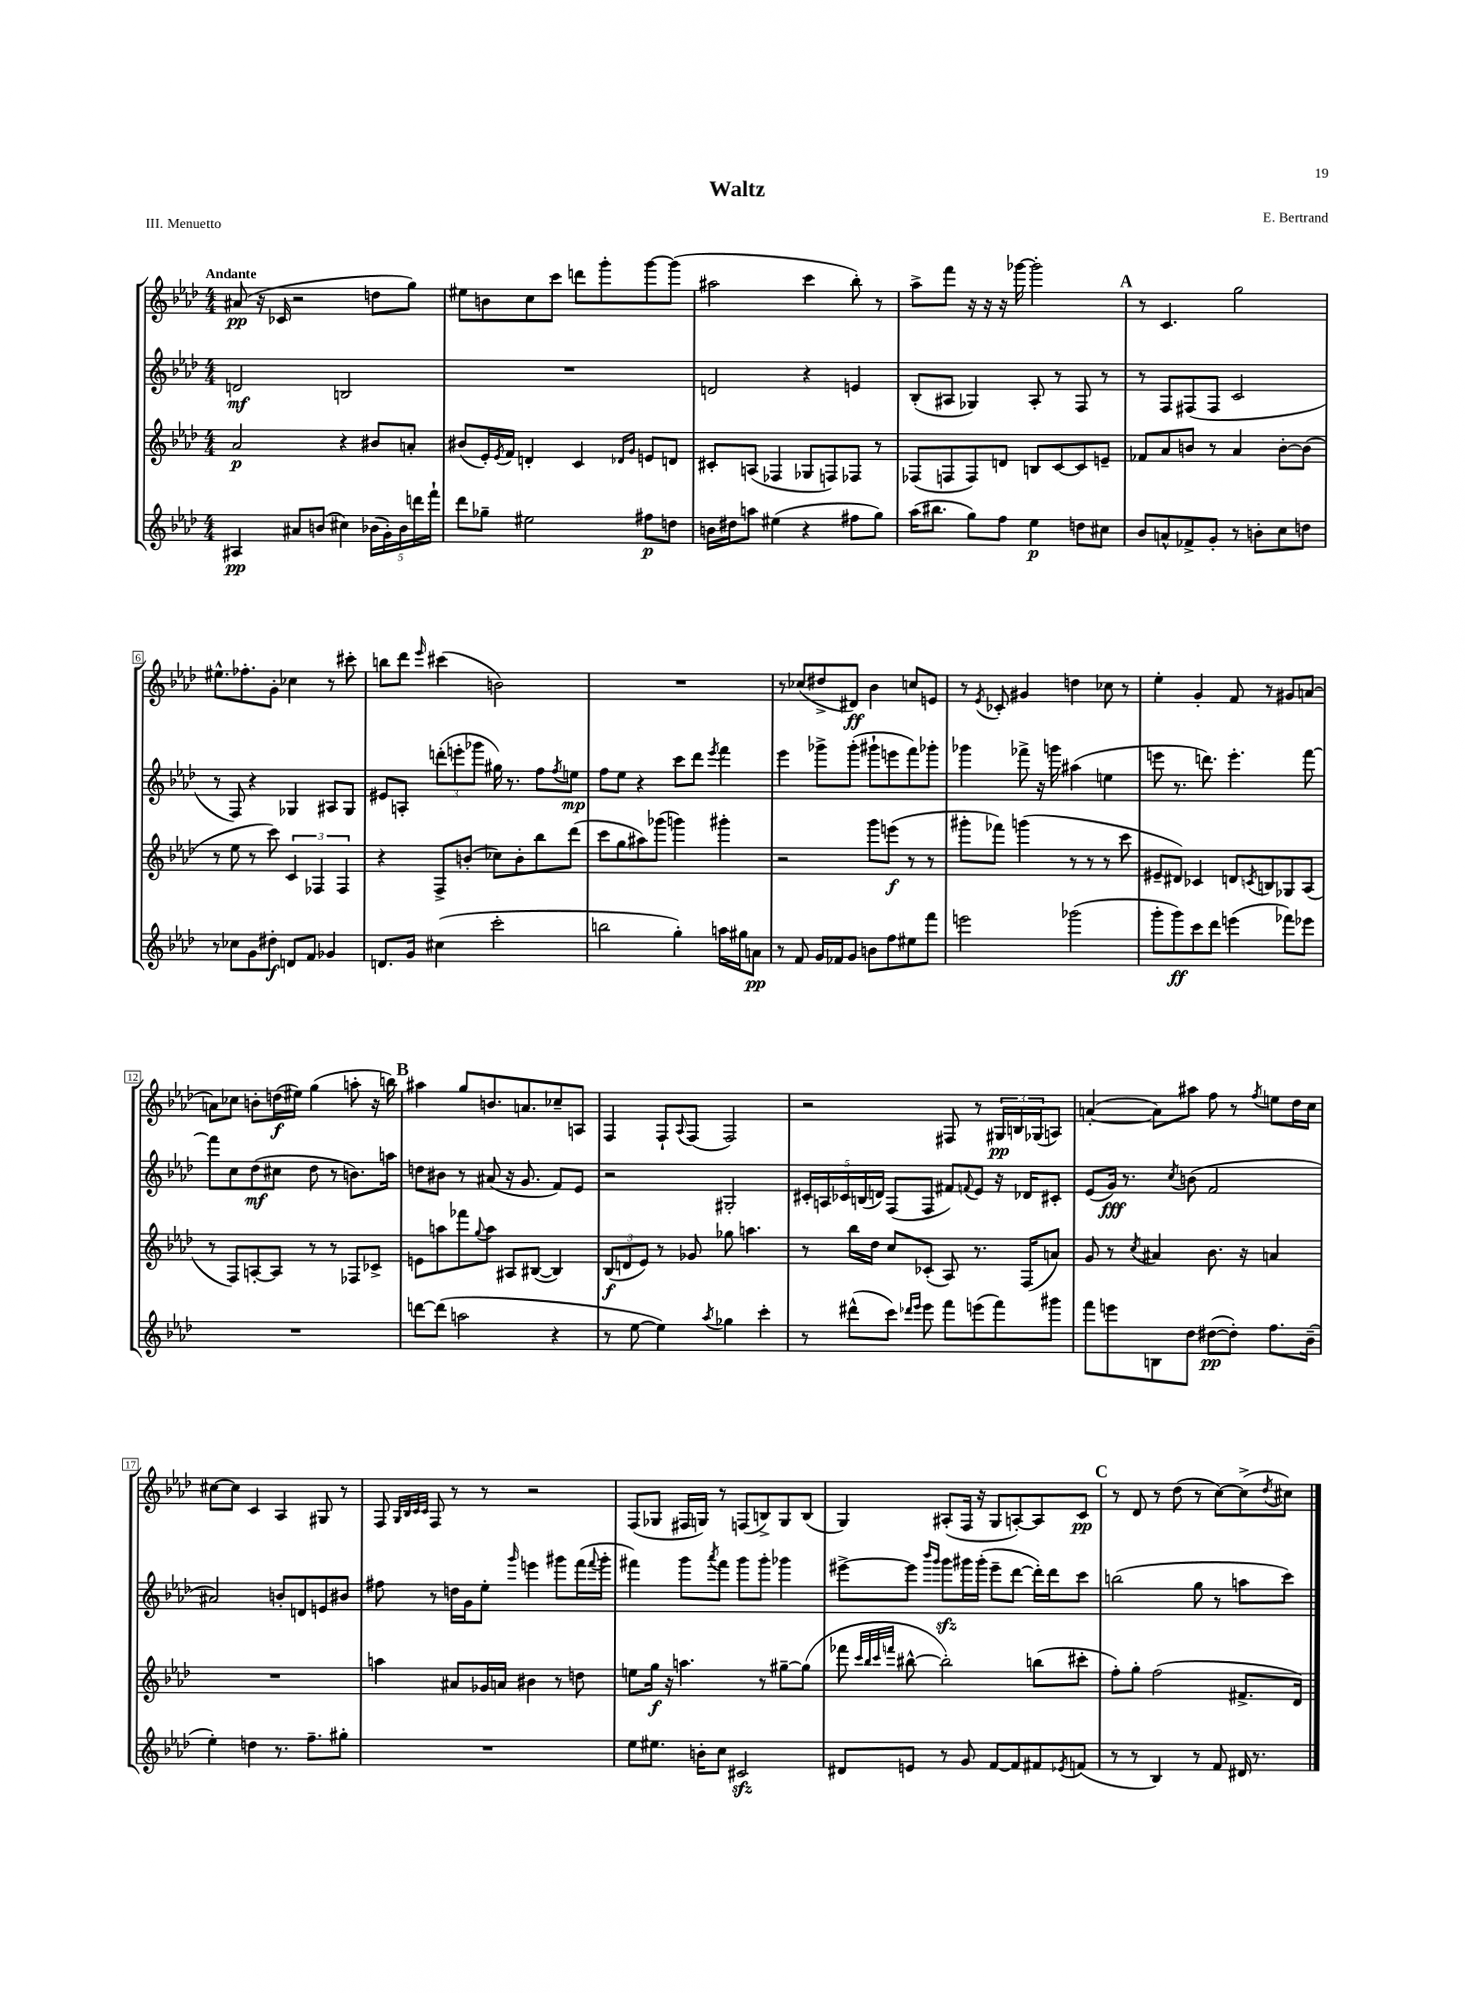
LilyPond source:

\header { title = "Waltz" composer = "E. Bertrand" piece = "III. Menuetto" }
<<
\new StaffGroup <<
\new Staff = "s0" {
    \clef treble \key aes \major \numericTimeSignature \time 4/4 \tempo "Andante"
    ais'8\pp( r16 ces'16 r2 d''8 g''8) |
    eis''8 b'8 c''8 c'''8 d'''8 g'''8-. g'''8~ g'''8( |
    ais''2 c'''4 bes''8-.) r8 |
    aes''8-> f'''8 r16 r16 r16 ges'''16~ ges'''2-. |
    \mark \markup { \bold "A" } r8 c'4. g''2 |
    eis''8.-^ fes''8.-. g'8-. ces''4 r8 cis'''8-. |
    b''8 des'''8 \grace { ees'''16 } cis'''4( b'2) |
    R1 |
    r8 ces''8( dis''8-> dis'8\ff) bes'4 c''8 e'8 |
    r8 \acciaccatura { ees'8 } ces'8-. gis'4 d''4 ces''8 r8 |
    ees''4-. g'4-. f'8 r8 gis'8 a'8~ |
    a'8 ces''8 b'8-. d''16\f( eis''16) g''4( a''8-. r16 b''16) |
    \mark \markup { \bold "B" } ais''4 g''8 b'8. a'8. ces''8-- a8 |
    f4 f8-! \appoggiatura { aes8 } f8( f2) |
    r2 fis8 r8 \tuplet 3/2 { gis16\pp b16 ges16( } a8) |
    a'4~-.( a'8) ais''8 f''8 r8 \acciaccatura { f''8 } e''8 des''16 c''16 |
    cis''8~ cis''8 c'4 aes4 gis8 r8 |
    f8 \grace { g32 bes32 c'32 c'32 } f8 r8 r8 r2 |
    f8( ges8 fis16 g16) r8 f8( b8->) g8 b8( |
    g4) ais8-.( f16 r16 g8 a8~-.) a8 c'8\pp |
    \mark \markup { \bold "C" } r8 des'8 r8 des''8( r8 c''8~) c''8->( \acciaccatura { des''8 } cis''8) \bar "|." |
}
\new Staff = "s1" {
    \clef treble \key aes \major \numericTimeSignature \time 4/4
    d'2\mf b2 |
    R1 |
    d'2 r4 e'4 |
    bes8-.( ais8 ges4) ais8-. r8 f8 r8 |
    \mark \markup { \bold "A" } r8 f8 fis8( fis8 c'2 |
    r8 f8) r4 ges4 ais8 ges8 |
    eis'8 a8-. \tuplet 3/2 { d'''8-.( e'''8-. ges'''8 } gis''16) r8. f''8 \acciaccatura { f''8 } e''8\mp |
    f''8 ees''8 r4 c'''8 des'''8 \acciaccatura { ees'''8 } f'''4 |
    ees'''4 ges'''8-> ges'''8-.( gis'''8-! e'''8 f'''8) ges'''8-. |
    ges'''4 fes'''8-> r16 g'''16 ais''4( e''4 |
    e'''8 r8. d'''8.) e'''4.-. f'''8~ |
    f'''8 c''8 des''8\mf( cis''8 des''8 r8 b'8.) a''16 |
    \mark \markup { \bold "B" } d''8 bis'8 r8 ais'8( r16 g'8. f'8) ees'8 |
    r2 gis2-. |
    \tuplet 5/4 { cis'16-. a16 ces'16 b16( d'16) } f8( f8 fis'8) \appoggiatura { f'8 } ees'8 r16 des'16 cis'8-. |
    ees'8( g'16\fff) r8. \acciaccatura { c''8 } b'8( f'2 |
    ais'2) b'8-. d'8 e'8 bis'8 |
    fis''8 r8 d''16 g'16 ees''8-. \grace { g'''16 } e'''4 gis'''8 f'''16( \appoggiatura { f'''8 } gis'''16-. |
    fis'''4) g'''8 \acciaccatura { aes'''8 } fis'''8 g'''8 g'''8-. ges'''4 |
    eis'''8~-> eis'''8 \grace { bes'''16 g'''16 } g'''8\sfz gis'''16 gis'''16-.( eis'''8-- des'''8~ des'''16-.) des'''16 c'''8 |
    \mark \markup { \bold "C" } b''2( g''8 r8 a''8 c'''8) \bar "|." |
}
\new Staff = "s2" {
    \clef treble \key aes \major \numericTimeSignature \time 4/4
    aes'2\p r4 bis'8 a'8-. |
    bis'8( ees'16-.) \acciaccatura { ees'8 } f'16 d'4-. c'4 \grace { des'16 g'16 } e'8 d'8 |
    cis'8-. a8( fes4 ges8 f8) fes8 r8 |
    fes8( f8 f8) d'8 b8 c'8~ c'8 e'8-- |
    \mark \markup { \bold "A" } fes'8 aes'8 b'8 r8 aes'4 b'8~-. b'8( |
    r8 ees''8 r8 c'''8) \tuplet 3/2 { c'4 fes4 fes4 } |
    r4 f8-> b'8-.( ces''8) b'8-. bes''8 des'''8( |
    c'''8 g''8 ais''8) ges'''8( g'''4) gis'''4-. |
    r2 g'''8 e'''8\f( r8 r8 |
    gis'''8-. fes'''8) g'''4( r8 r8 r8 c'''8 |
    eis'8-- dis'8) ces'4 d'8 \acciaccatura { c'8 } b8 ges8 aes8( |
    r8 f8) a8~-. a8 r8 r8 fes8 ces'8-> |
    \mark \markup { \bold "B" } e'8 a''8 fes'''8 \appoggiatura { g''8 } a''8 ais8 bis8~( bis4) |
    \tuplet 3/2 { bes8\f( d'8 ees'8) } r8 ges'8 ges''8 a''4. |
    r8 bes''16 des''16 c''8 ces'8-.( aes8) r8. f16( a'8) |
    g'8 r8 \acciaccatura { c''8 } ais'4 bes'8. r16 a'4 |
    R1 |
    a''4 ais'8 ges'16 a'16 bis'4 r8 d''8 |
    e''8 g''16\f r16 a''4. r8 gis''8~-- gis''8( |
    fes'''8 \grace { c'''32 bes''32 c'''32 f'''32 } bis''8~-^ bis''2-.) b''8( cis'''8-. |
    \mark \markup { \bold "C" } f''8-.) g''8-. f''2( fis'8.-> des'16) \bar "|." |
}
\new Staff = "s3" {
    \clef treble \key aes \major \numericTimeSignature \time 4/4
    ais4\pp ais'8 b'8( cis''4) \tuplet 5/4 { bes'16( g'16-.) bes'16 d'''16 f'''16-! } |
    des'''8 ges''8-- eis''2 fis''8\p d''8 |
    b'16 dis''16 a''8 eis''4( r4 fis''8 g''8) |
    aes''16( bis''8. g''8) f''8 ees''4\p d''8 cis''8 |
    \mark \markup { \bold "A" } bes'8 a'8-^ fes'8-> g'8-. r8 b'8-. c''8 d''8 |
    r8 ces''8 g'8 dis''8-.\f d'8 f'8 ges'4 |
    d'8. g'16 cis''4( c'''2-. |
    b''2 g''4-.) a''16 gis''16 a'8\pp |
    r8 f'8 g'16 fes'16 g'8 b'8 f''8 eis''8 f'''8 |
    e'''2 ges'''2( |
    g'''8-. g'''8\ff) c'''8 des'''8 e'''4( fes'''8) ees'''8 |
    R1 |
    \mark \markup { \bold "B" } d'''8~ d'''8( a''2 r4 |
    r8 ees''8~ ees''4) \acciaccatura { aes''8 } ges''4 c'''4-. |
    r8 dis'''8-^( c'''8) \grace { des'''16 ees'''16 } ees'''8 f'''8 e'''8( f'''8) gis'''8 |
    f'''8 e'''8 b8 des''8 dis''8~\pp( dis''8-.) f''8. bes'16--( |
    ees''4-.) d''4 r8. f''8.-- gis''8-. |
    R1 |
    ees''8 eis''8. b'16-. c''8 cis'2\sfz |
    dis'8 e'8 r8 g'8 f'8~ f'8 fis'8 \acciaccatura { ees'8 } f'8( |
    \mark \markup { \bold "C" } r8 r8 bes4) r8 f'8 dis'16 r8. \bar "|." |
}
>>
>>
\layout { \context { \Score \override BarNumber.stencil = #(make-stencil-boxer 0.1 0.3 ly:text-interface::print) } }
